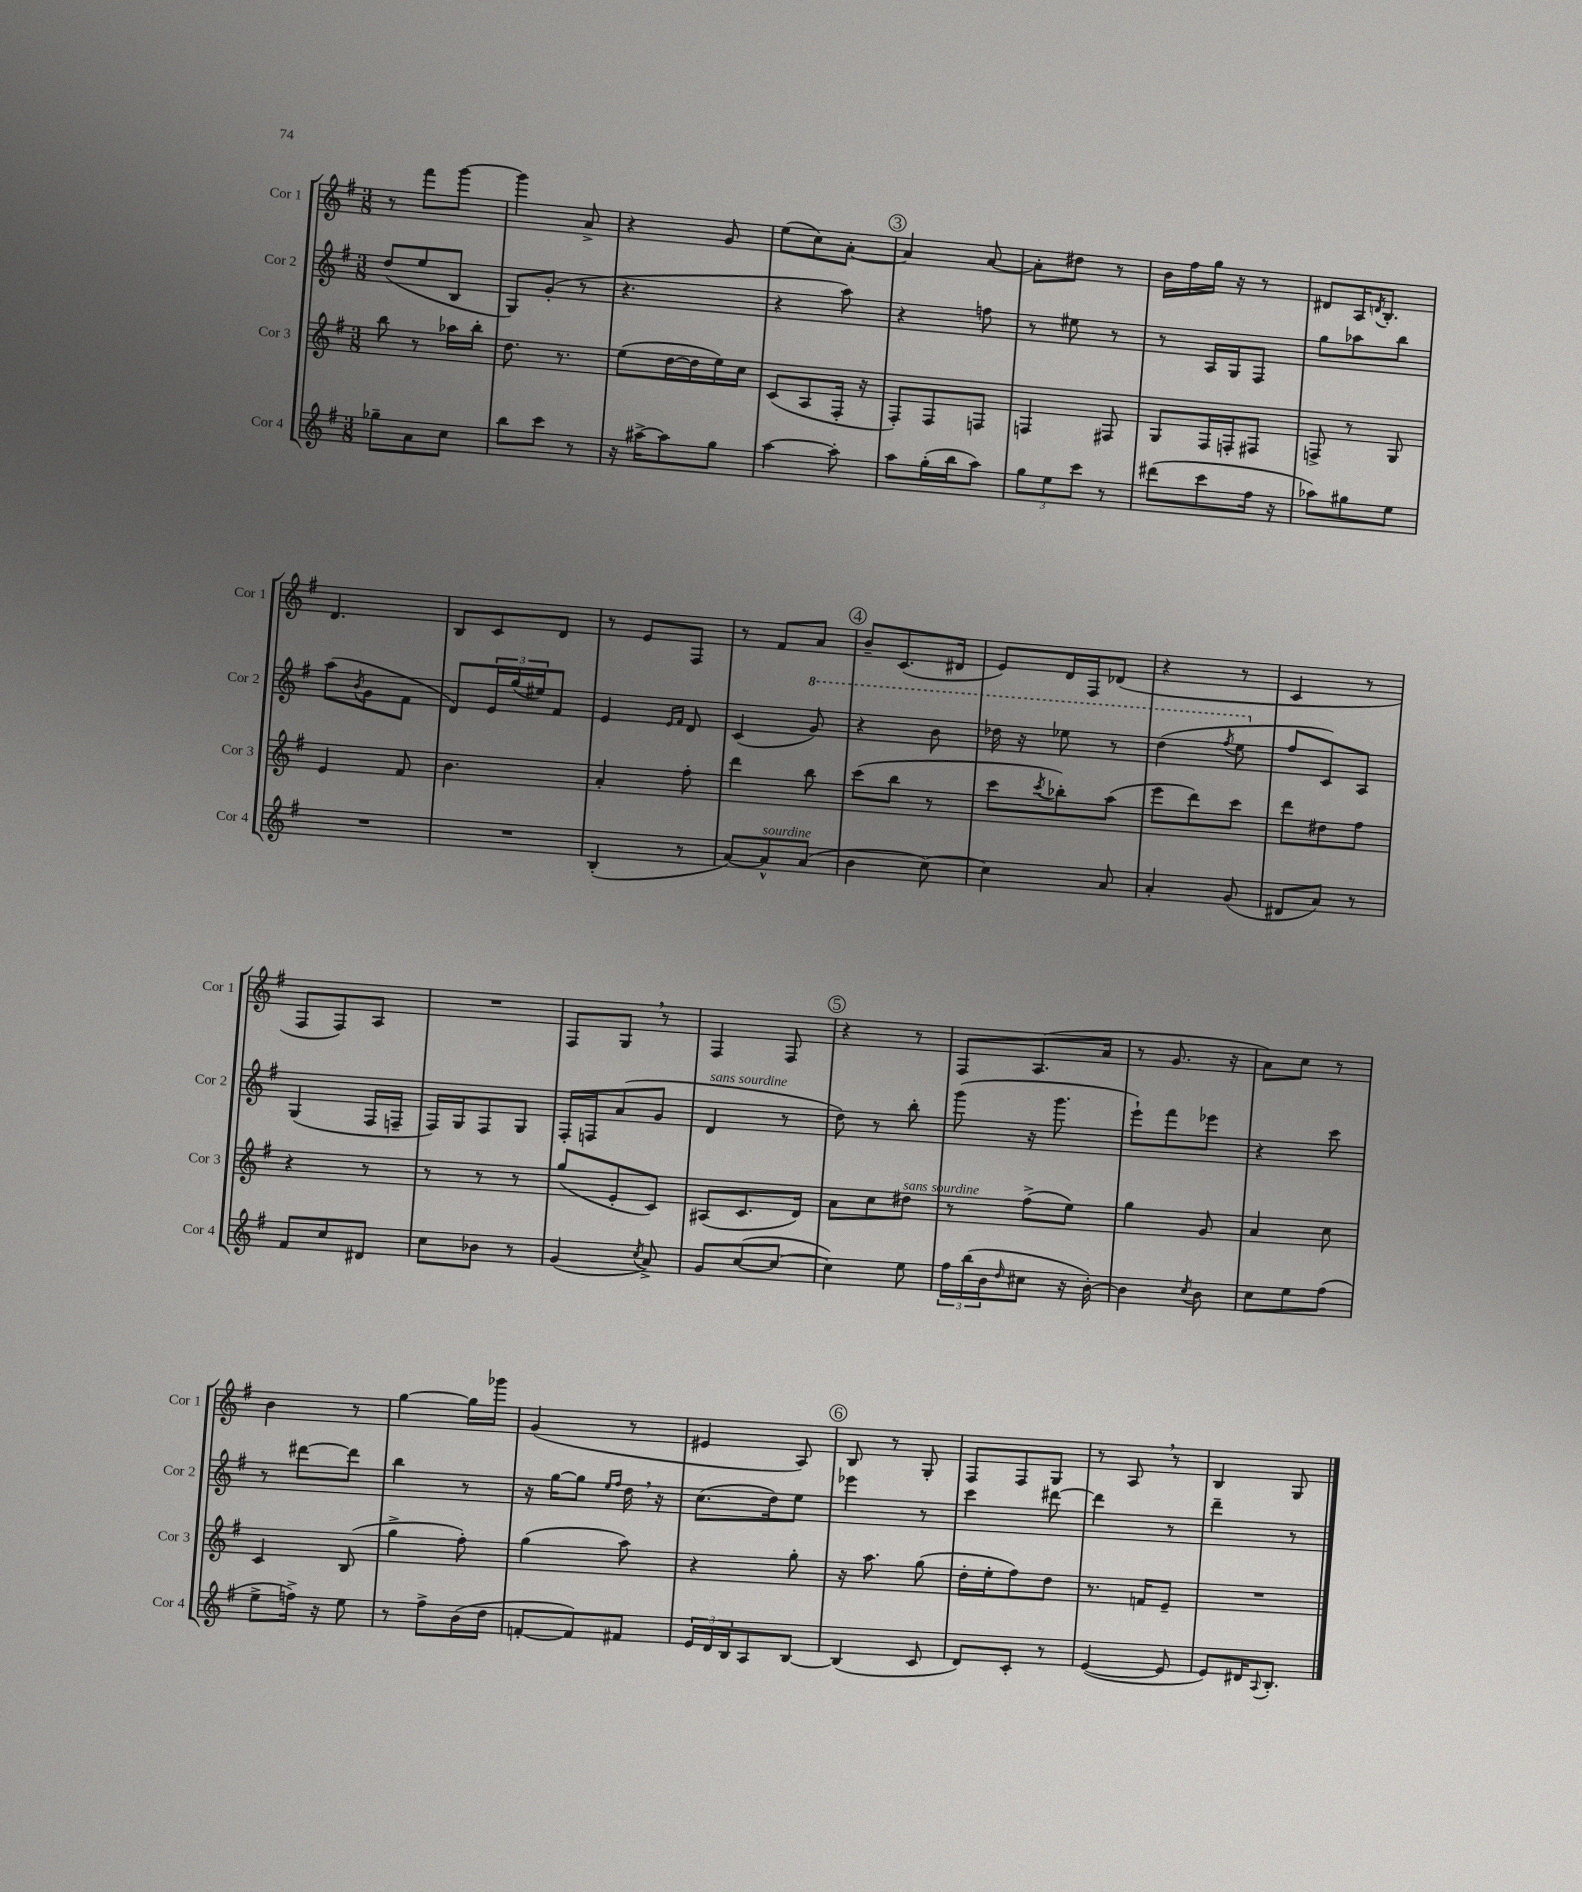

**kern	**kern	**kern	**kern
*staff4	*staff3	*staff2	*staff1
*clefG2	*clefG2	*clefG2	*clefG2
*k[f#]	*k[f#]	*k[f#]	*k[f#]
*M3/8	*M3/8	*M3/8	*M3/8
8gg-~	8bb	(8dd	8r
8a	8r	8ee	8fff#
8cc	16aa-	8B	[8ggg
.	16bb'	.	.
=	=	=	=
8bb	8.dd	8G)	4ggg]
8ccc	.	(8g'	.
.	8.r	.	.
8r	.	8r	8a^
=	=	=	=
16r	(8ee	4.r	4r
[16aa#^	.	.	.
8aa#]	[16dd	.	.
.	16dd]	.	.
8gg	16ee)	.	8g
.	16cc	.	.
=	=	=	=
[4aa	(8c	4r	(8ee
.	8A	.	8cc)
8aa']	16F#'	8aa)	[8a'
.	16r	.	.
=	=	=	=
8aa	8F#')	4r	4a]
(16gg'	8F#	.	.
16bb	.	.	.
8aa)	8F	8ff	[8a
=	=	=	=
12gg	4F	8r	8a']
12ee	.	.	.
.	.	8ee#	8dd#
12ccc	.	.	.
8r	8F#	8r	8r
=	=	=	=
(8ddd#	8G	8r	16b
.	.	.	16ff#
8ccc	16F#	16A	16gg
.	16F'	16G	16r
16ff#	8F#	8F#	8r
16r	.	.	.
=	=	=	=
8aa-)	8F^	8gg	8d#
8gg#	8r	8aa-	16A
.	.	.	8qd
.	.	.	8.B'
8ee	8G	8bb	.
=	=	=	=
4.r	4e	(8aa	4.d
.	.	8qb	.
.	.	8g	.
.	8f#	8f#	.
=	=	=	=
4.r	4.b	8d)	8B
.	.	24e	8c
.	.	(24gg	.
.	.	24ee#)	.
.	.	8f#	8d
=	=	=	=
(4B'	4a'	4e	8r
.	.	.	8e
.	.	16qqe	.
.	.	16qqf#	.
8r	8ff#'	8d	8F#
=	=	=	=
[8a)	4ddd	(4c	8r
8a^^]	.	.	8f#
(8a	8bb	8gg)	8a
=	=	=	=
4b	(8ccc	4r	8b~
.	8bb	.	(8.c
[8cc)	8r	8bb	.
.	.	.	16d#
=	=	=	=
4cc]	8ccc	16ddd-	8e)
.	.	16r	.
.	8qccc	.	.
.	8bb-')	8eee-	16d
.	.	.	16F#
8a	(8aa	8r	(8d-
=	=	=	=
4a'	8eee	(4ddd	4r
.	8ddd)	.	.
.	.	8qfff#	.
(8g	8ccc	8eee	8r
=	=	=	=
8d#	8ddd	8ff#	4c
8a)	8dd#	8c)	.
8r	8ff#	8A	8r
=	=	=	=
8f#	4r	(4G	8F#
8cc	.	.	8F#)
8d#	8r	16F#	8A
.	.	16F~	.
=	=	=	=
8cc	8r	16F#)	4.r
.	.	16G	.
8b-	8r	8F#	.
8r	8r	8G	.
=	=	=	=
(4g	(8gg	16F#'	8F#
.	.	16F	.
.	8e'	(8a	8G
8qcc	.	.	.
8a^)	8c)	8g	8r
=	=	=	=
8g	(8A#	4d	4F#
([8cc	8.c	.	.
8cc_	.	8r	8F#
.	16d)	.	.
=	=	=	=
4cc])	8a	8dd)	4r
.	8cc	8r	.
8ee	8dd#	8bb'	8r
=	=	=	=
24ff#	8r	(8ggg	8F#
(24bb	.	.	.
24b	.	.	.
16qqdd	.	.	.
8cc#	(8ff#^	16r	(8.A
.	.	8.ggg	.
16r	8ee)	.	.
[16b')	.	.	16a
=	=	=	=
4b]	4gg	8eee`)	8r
.	.	8fff#	8.g
8qcc	.	.	.
8b	8g	8eee-	.
.	.	.	16r
=	=	=	=
8cc	4a	4r	8a)
8ee	.	.	8cc
(8ff#	8cc	8ccc	8r
=	=	=	=
8ee^	4c	8r	4b
16ff^)	.	[8ddd#	.
16r	.	.	.
8ee	(8B	8ddd#]	8r
=	=	=	=
8r	4gg^	4bb	[4gg
8ff#^	.	.	.
(16b	8ff#')	8r	16gg]
16dd	.	.	16ggg-
=	=	=	=
[8f'	(4gg	16r	(4g
.	.	[16gg	.
8f])	.	8gg]	.
.	.	16qqee	.
.	.	16qqff#	.
8f#	8aa)	16dd	8r
.	.	16r	.
=	=	=	=
24e	4r	(8.cc	4e#
24d	.	.	.
24B	.	.	.
8A	.	.	.
.	.	16dd)	.
[8B	8gg'	8ee	8A)
=	=	=	=
(4B]	16r	4eee-	8B
.	8.aa	.	.
.	.	.	8r
8c	(8gg	8r	8G'
=	=	=	=
8d)	16dd'	4ccc	8F#
.	16ee'	.	.
8c'	8ff#)	.	8F#
8r	8dd	[8ddd#	8G
=	=	=	=
([4e	8.r	4ddd#]	8r
.	.	.	8A
.	16f	.	.
8e]	8e~	8r	8r
=	=	=	=
8e)	4.r	4ddd~	4B
16d#	.	.	.
8qqA	.	.	.
8.B'	.	.	.
.	.	8r	8G
==	==	==	==
*-	*-	*-	*-
